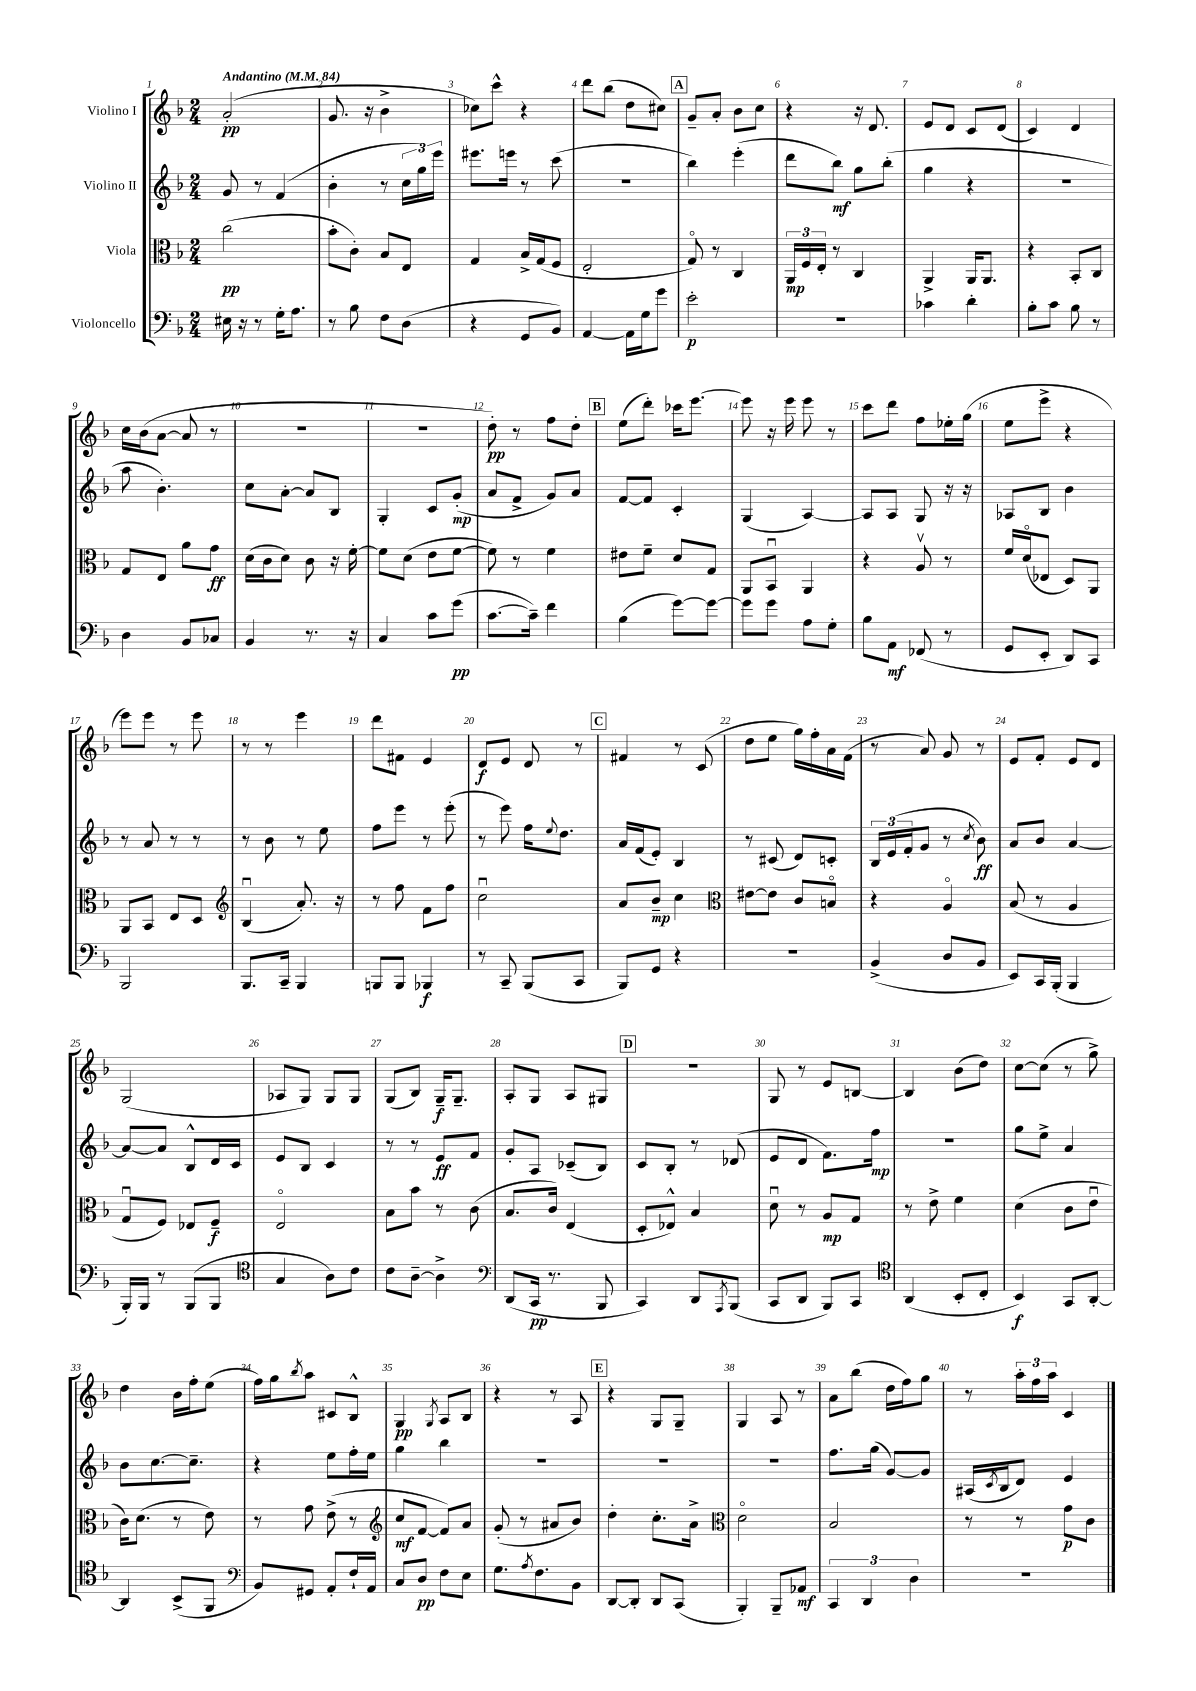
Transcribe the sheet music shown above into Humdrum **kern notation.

**kern	**kern	**kern	**kern
*staff4	*staff3	*staff2	*staff1
*clefF4	*clefC3	*clefG2	*clefG2
*k[b-]	*k[b-]	*k[b-]	*k[b-]
*M2/4	*M2/4	*M2/4	*M2/4
*MM84	*MM84	*MM84	*MM84
16E#	(2cc	8g	(2a'
16r	.	.	.
8r	.	8r	.
16G'	.	(4f	.
8.A	.	.	.
=	=	=	=
8r	8b-'	4b-'	8.g
8B-	8c')	.	.
.	.	.	16r
8F	8B-	8r	4b-^
(8D	8E	24cc	.
.	.	24gg)	.
.	.	24eee	.
=	=	=	=
4r	4G	8.eee#	8cc-)
.	.	.	8ccc^^
.	.	16eee	.
8GG	16B-^	8r	4r
.	(16G	.	.
8BB-)	8F	(8ccc	.
=	=	=	=
[4AA	2E'	2r	8ddd
.	.	.	(8bb-
16AA]	.	.	8dd
16G	.	.	.
8g	.	.	8cc#)
=	=	=	=
2e'	8Go)	4bb-)	8g~
.	8r	.	8a'
.	4C	(4eee'	8b-
.	.	.	8cc
=	=	=	=
2r	24AA	8ddd	4r
.	24F	.	.
.	24E'	.	.
.	8r	8bb-)	.
.	4C	8gg	16r
.	.	.	8.d
.	.	(8bb-'	.
=	=	=	=
4c-	4AA^	4gg	8e
.	.	.	8d
4d'	16AA	4r	8c
.	8.AA	.	.
.	.	.	(8d
=	=	=	=
8B-'	4r	2r	4c)
8c	.	.	.
8B-	8BB-'	.	4d
8r	8C	.	.
=	=	=	=
4D	8G	8aa	16cc
.	.	.	(16b-
.	8E	4.b-')	[8a
8BB-	8a	.	8a]
8C-	8g	.	8r
=	=	=	=
4BB-	(16d	8cc	2r
.	16c	.	.
.	8d)	[8a'	.
8.r	8c	8a]	.
.	16r	8B-	.
16r	[16f'	.	.
=	=	=	=
4C	8f]	4G'	2r
.	(8d	.	.
8c	8e	8c	.
(8g	[8f	(8g'	.
=	=	=	=
[8.c	8f])	8a	8dd')
.	8r	8f^	8r
16c~])	.	.	.
4f	4f	8g)	8ff
.	.	8a	8dd'
=	=	=	=
(4B-	8e#	[8f	(8ee
.	8f~	8f]	8ddd')
[8g)	8d	4c'	16ccc-
.	.	.	[8.eee
8g_	8G	.	.
=	=	=	=
8g]	8AA	(4G	8eee]
8g	8BB-u	.	16r
.	.	.	16eee
8A	4AA	[4A)	8eee
8G'	.	.	8r
=	=	=	=
8B-	4r	8A]	8ccc
8AA	.	8A	8ddd
(8FF-	8Av	8G	8ff
8r	8r	16r	16ee-'
.	.	16r	(16gg
=	=	=	=
8GG	16f	8A-	8ee
.	(16do	.	.
8EE'	8E-	8B-	8eee^
8DD)	8D)	4b-	4r
8CC	8AA	.	.
=	=	=	=
2BBB-	8AA	8r	8eee)
.	8BB-	8a	8eee
.	8E	8r	8r
.	8D	8r	8eee
=	=	=	=
*	*clefG2	*	*
8.BBB-	(4B-u	8r	8r
.	.	8b-	8r
16CC~	.	.	.
4BBB-	8.a')	8r	4eee
.	.	8ee	.
.	16r	.	.
=	=	=	=
8BBB	8r	8ff	8ddd
8BBB	8ff	8eee	8f#
4BBB-	8f	8r	4e
.	8ff	(8eee'	.
=	=	=	=
8r	2ccu	8r	8d
8CC~	.	8eee)	8e
(8BBB-	.	16ff	8d
.	.	8qqee	.
.	.	8.dd	.
8CC	.	.	8r
=	=	=	=
8BBB-)	8a	16a	4f#
.	.	(16f	.
8GG	8b-~	8e')	.
4r	4cc	4B-	8r
.	.	.	(8c
=	=	=	=
*	*clefC3	*	*
2r	[8e#	8r	8dd
.	8e#]	(8c#	8ee
.	8c	8d)	16gg)
.	.	.	16ff'
.	8Bo	8c'	16a
.	.	.	(16f
=	=	=	=
(4BB-^	4r	24B-	8r
.	.	(24e	.
.	.	24f'	.
.	.	8g	8a)
8D	4Ao	8r	8g
.	.	8qcc	.
8BB-	.	8b-)	8r
=	=	=	=
8EE)	(8B-	8a	8e
16CC	8r	8b-	8f'
(16BBB-'	.	.	.
4BBB-	4A	[4a	8e
.	.	.	8d
=	=	=	=
16BBB-')	8Gu	8a_	(2G
16BBB-	.	.	.
8r	8F)	8a]	.
(8BBB-	8E-	8B-^^	.
8BBB-	8F~	16d	.
.	.	16c	.
=	=	=	=
*clefC4	*	*	*
4G	2Eo	8e	8A-
.	.	8B-	8G)
8A)	.	4c	8G
8c	.	.	8G
=	=	=	=
8c	8B-	8r	(8G
[8A~	8b-	8r	8B-)
4A^]	8r	8e	16G~
.	.	.	8.G~
.	(8c	8f	.
=	=	=	=
*clefF4	*	*	*
(8DD	8.B-	8g'	8A'
16CC	.	8A	8G
8.r	16c)	.	.
.	(4E	(8c-~	8A
8BBB-	.	8B-)	8G#
=	=	=	=
4CC)	8D'	8c	2r
.	8E-^^)	8B-'	.
8DD	4B-	8r	.
8qAAA	.	.	.
(8BBB-	.	(8d-	.
=	=	=	=
8CC	8du	8e	8G
8DD	8r	8d	8r
8BBB-)	8A	8.f)	8e
8CC	8G	.	[8B
.	.	16ff	.
=	=	=	=
*clefC4	*	*	*
(4AA	8r	2r	4B]
.	8e^	.	.
8BB-'	4f	.	(8b-
8C'	.	.	8dd)
=	=	=	=
4BB-)	(4d	8gg	[8cc
.	.	8ee^	(8cc]
8GG	8c	4a	8r
[8AA'	8eu	.	8gg^)
=	=	=	=
4AA]	16c)	8b-	4dd
.	(8.d	.	.
.	.	[8.cc	.
(8BB-^	8r	.	16b-
.	.	8.cc~]	16ff'
8FF	8e)	.	(8ee
=	=	=	=
*clefF4	*	*	*
8BB-)	8r	4r	16ff)
.	.	.	16gg
.	.	.	8qbb-
8GG#	8g	.	8aa
8AA'	(8e^	8ee	8c#
16F`	8r	16ff'	8B-^^
16AA	.	16ee	.
=	=	=	=
*	*clefG2	*	*
8C	8cc	4gg	4G
8D	[8f	.	.
.	.	.	8qG
8F	8f])	4bb-	8A
8E	8a	.	8B-
=	=	=	=
8.G	(8g'	2r	4r
.	8r	.	.
8qA	.	.	.
8.F	.	.	.
.	8a#	.	8r
8BB-	8b-)	.	8A
=	=	=	=
[8DD	4dd'	2r	4r
8DD']	.	.	.
8DD	8.cc'	.	8G
(8CC	.	.	8G~
.	16a^	.	.
=	=	=	=
*	*clefC3	*	*
4BBB-')	2do	2r	4G
8BBB-~	.	.	8A
8AA-	.	.	8r
=	=	=	=
6CC	2B-	8.ff	8a
.	.	.	(8bb-
6DD	.	.	.
.	.	(16gg	.
.	.	[8g)	16dd
.	.	.	16ff)
6D	.	.	.
.	.	8g]	8gg
=	=	=	=
2r	8r	(16A#	8r
.	.	8qc	.
.	.	16B-	.
.	8r	8d)	24aa'
.	.	.	24ff
.	.	.	24aa
.	8g	4e	4c
.	8c	.	.
==	==	==	==
*-	*-	*-	*-
